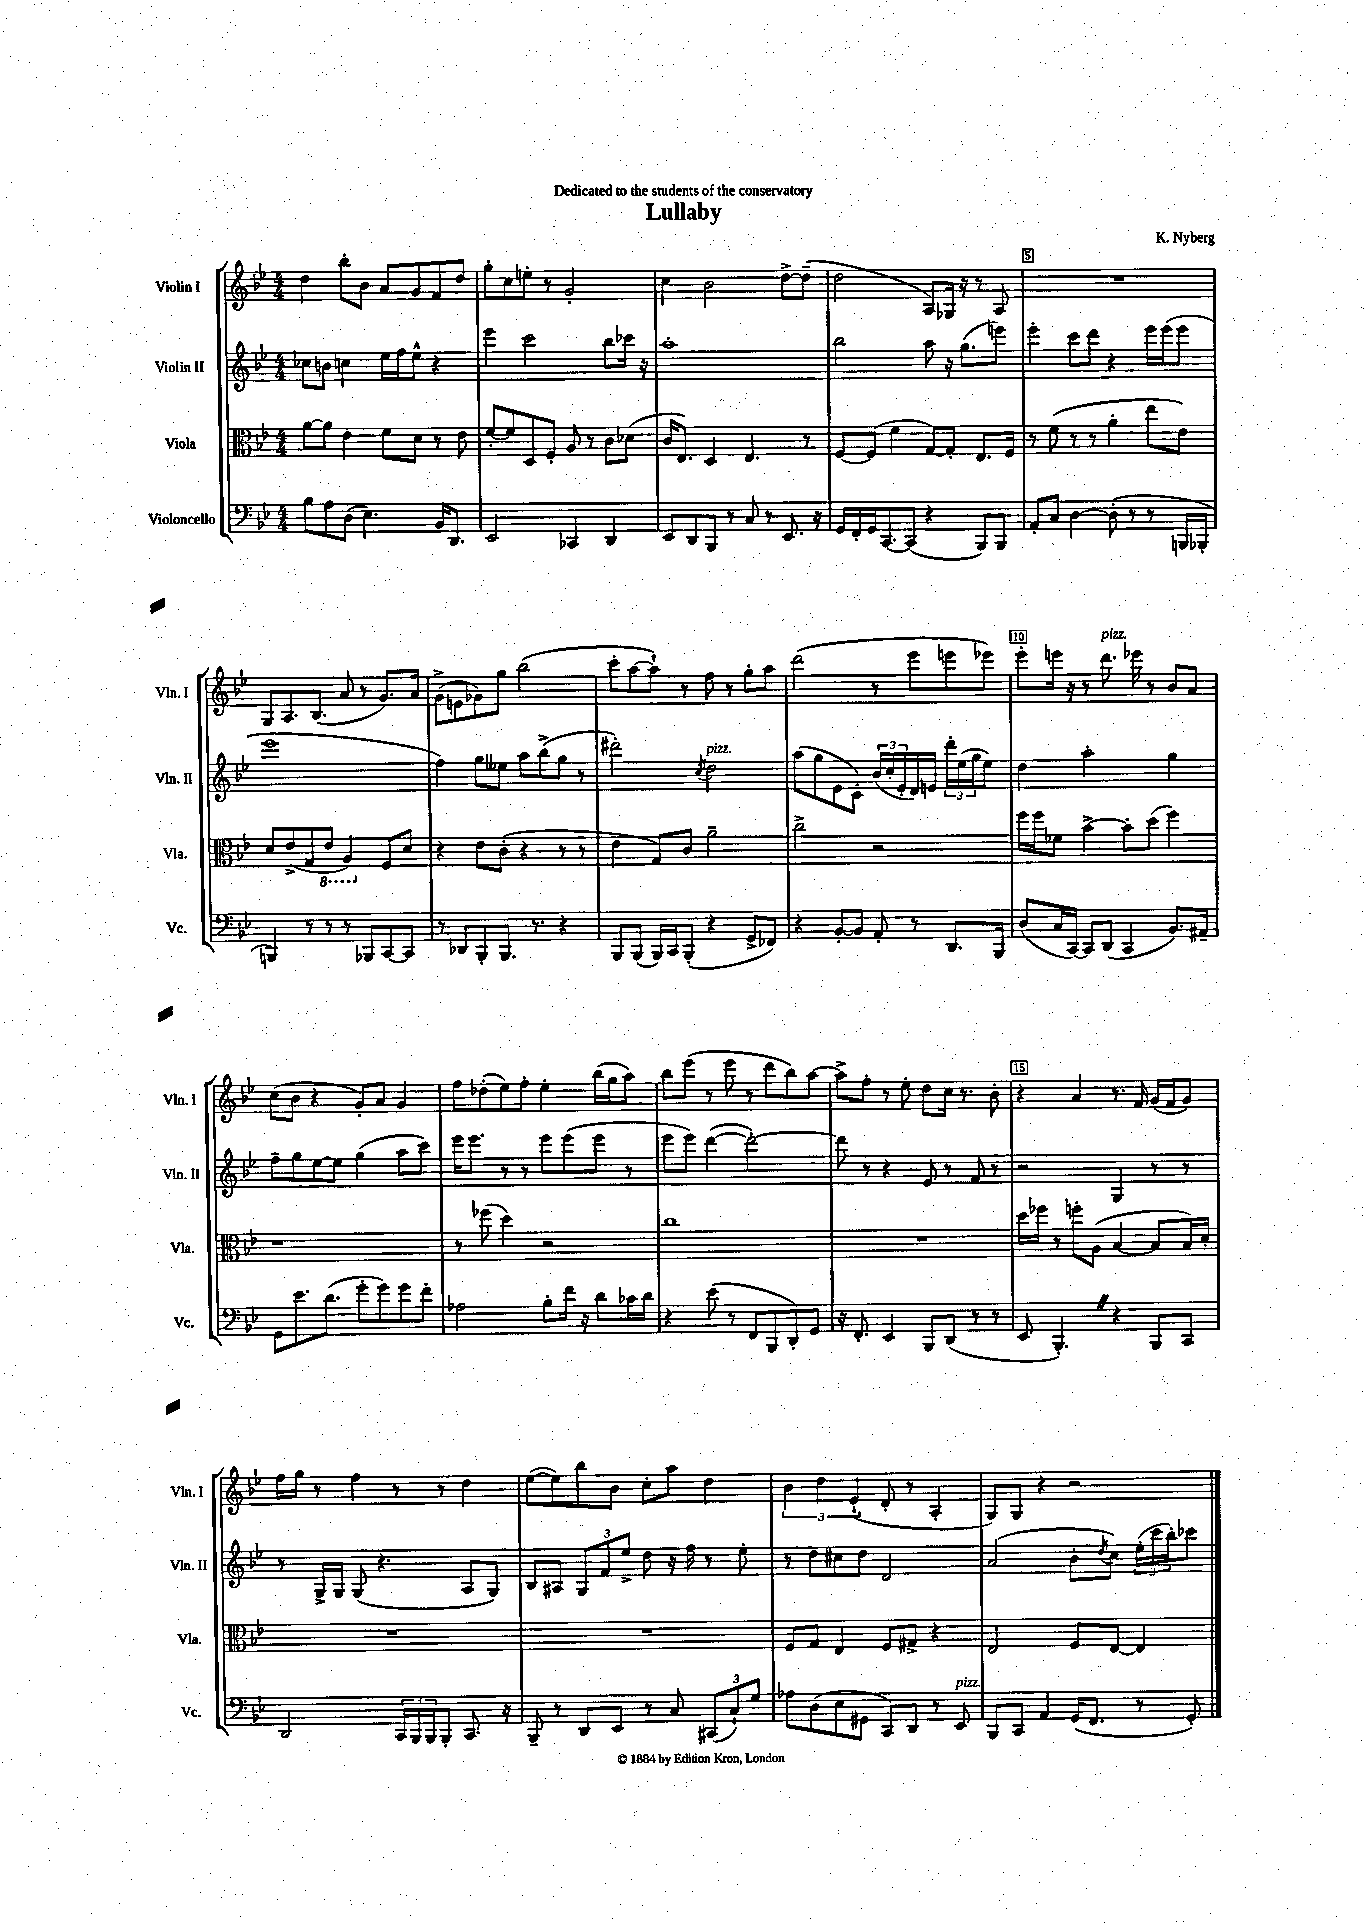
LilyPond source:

\header { title = "Lullaby" composer = "K. Nyberg" dedication = "Dedicated to the students of the conservatory" }
<<
\new StaffGroup <<
\new Staff = "s0" \with { instrumentName = "Violin I" shortInstrumentName = "Vln. I" } {
    \clef treble \key bes \major \numericTimeSignature \time 4/4
    d''4 bes''8-. bes'8 a'8 g'8 f'8 d''8 |
    g''8-. c''8 e''8-. r8 g'2-. |
    c''4 bes'2 d''8~-> d''8--( |
    d''2 a8) ges16 r16 r8 a8 |
    R1 |
    g8 a8. bes8.( a'8 r8 g'8.) a'16 |
    g'8->( e'8 ges'8) g''8 bes''2( |
    c'''8-. a''8~ a''8-!) r8 f''8 r8 g''8-. a''8 |
    d'''2( r8 ees'''8 e'''8 ees'''8) |
    ees'''8-. e'''16 r16 r8 d'''8.^\markup { \italic "pizz." } ees'''16 r8 bes'8 a'8 |
    c''8( bes'8 r4 g'8-.) a'8 g'4 |
    f''8 des''8-.( ees''8) f''8-. ees''4-. bes''16( g''16 a''8) |
    bes''8 ees'''8( r8 ees'''8 r8 d'''8 bes''8) a''8~ |
    a''8-> f''8-. r8 ees''8-. d''8 c''16 r8. bes'8-. |
    r4 a'4 r8. f'16 g'16( f'16 g'8) |
    f''16 g''16 r8 f''4 r8 r8 d''4 |
    ees''8~( ees''8) bes''8 bes'8 c''8-. a''8 d''4 |
    \tuplet 3/2 { bes'4 d''4 ees'4-!( } d'8-. r8 a4-. |
    g8) g8 r4 r2 \bar "|." |
}
\new Staff = "s1" \with { instrumentName = "Violin II" shortInstrumentName = "Vln. II" } {
    \clef treble \key bes \major \numericTimeSignature \time 4/4
    ces''8 b'8 c''4 ees''16 f''16 ees''8-^ r4 |
    ees'''4 c'''2 bes''8 ces'''16 r16 |
    a''1-. |
    bes''2 a''8 r16 g''8.( e'''8) |
    ees'''4-. c'''8 d'''8 r4 ees'''16 ees'''16( ees'''8 |
    ees'''1 |
    f''4) g''8 eeses''8 a''8 bes''8->( g''8 r8 |
    dis'''2-.) \acciaccatura { c''8 } d''2^\markup { \italic "pizz." } |
    a''8( g''8 ees'8 c'8-.) \tuplet 3/2 { bes'16( c''16-. ees'16-. } d'16) e'16 \tuplet 3/2 { d'''16-. ees''16( g''16 } ees''8) |
    d''4 a''2-. g''4 |
    f''8-- g''8 ees''8~ ees''8 g''4( a''8 c'''8) |
    ees'''16 ees'''8. r8 r8 ees'''8 ees'''8( ees'''8 r8 |
    ees'''8 ees'''8) d'''4~( d'''2~-.) |
    d'''8 r8 r4 ees'8 r8 f'8 r8 |
    r2 g4 r8 r8 |
    r8 g16-> g16 g8( r4. a8 g8) |
    bes8 ais8 \tuplet 3/2 { g8 f'8 ees''8-> } d''8 r16 f''16 r8 ees''8-. |
    r8 d''8 cis''8 d''8 d'2 |
    a'2( bes'8-. \acciaccatura { d''8 } c''8) \tuplet 3/2 { ees''16-.( c'''16 bes''16-.) } ces'''8 \bar "|." |
}
\new Staff = "s2" \with { instrumentName = "Viola" shortInstrumentName = "Vla." } {
    \clef alto \key bes \major \numericTimeSignature \time 4/4
    a'8~ a'8 ees'4 f'8 d'8 r8 ees'8 |
    f'8~-. f'8 d8 f8-. a8 r8 c'8 des'8( |
    c'16 ees8.) d4 ees4. r8 |
    f8~ f8( f'4 g8~) g8-. ees8. f16 |
    r8 f'8( r8 r8 a'4-. ees''8 ees'8) |
    d'8 ees'8->( g8 \ottava #-1 ees8 a,4) \ottava #0 f8 d'8 |
    r4 ees'8 c'8-.( r4 r8 r8 |
    ees'4 g8) c'8 a'2-- |
    c''2-> r2 |
    f''16 f''16 fes'8 bes'4~-> bes'8-. d''8( f''4) |
    r1 |
    r8 fes''8( d''4) r2 |
    c''1 |
    R1 |
    d''16 fes''16 r8 f''8-. a8( bes4~ bes8 bes16) d'16-. |
    R1 |
    R1 |
    f8 g8 ees4 f8 gis8-> r4 |
    ees2 f8 ees8~ ees4 \bar "|." |
}
\new Staff = "s3" \with { instrumentName = "Violoncello" shortInstrumentName = "Vc." } {
    \clef bass \key bes \major \numericTimeSignature \time 4/4
    bes8 a8 d8( ees4.) bes,16 d,8. |
    ees,2 ces,4 d,4 |
    ees,8 d,8 bes,,8 r8 c8 r8 ees,8. r16 |
    g,16 f,16-. g,16 c,8.~ c,8( r4 bes,,8) bes,,8 |
    a,8-. c8 d4~ d8-.( r8 r8 b,,16 bes,,16-. |
    b,,4) r8 r8 r8 bes,,8 c,8~ c,8 |
    r8 des,8 bes,,8-. bes,,8. r8. r4 |
    bes,,8 bes,,8( bes,,16) c,16 bes,,8-.( r4 g,8-> fes,8) |
    r4 bes,8~-. bes,8 a,8-. r8 d,8. bes,,16 |
    d8( c16 c,16~) c,8 d,8( c,4 bes,8.) ais,16-- |
    g,8 ees'8. d'8.( g'8-. g'8) g'8 f'8-. |
    aes2 bes8-. f'16 r16 d'8 ces'16 d'16 |
    r4 ees'8( r8 f,8 bes,,8 d,8-.) g,8 |
    r16 f,8.-. ees,4 bes,,8 d,8( r8 r8 |
    ees,8 bes,,4.-.) \once \override BreathingSign.text = \markup { \musicglyph "scripts.caesura.straight" } \breathe r4 bes,,8 c,8 |
    d,2 \tuplet 3/2 { c,16 bes,,16 bes,,16 } bes,,8-. c,8. r16 |
    bes,,8-- r8 d,8 ees,8 r8 c8 \tuplet 3/2 { cis,8( c8-!) g8 } |
    aes8 d8( ees8 gis,8 c,8) d,8 r8 ees,8^\markup { \italic "pizz." } |
    bes,,8 c,8 a,4 g,16( f,8. r8 g,8-.) \bar "|." |
}
>>
>>
\layout { \context { \Score \override BarNumber.break-visibility = ##(#f #t #t) barNumberVisibility = #(every-nth-bar-number-visible 5) \override BarNumber.stencil = #(make-stencil-boxer 0.1 0.3 ly:text-interface::print) } }
